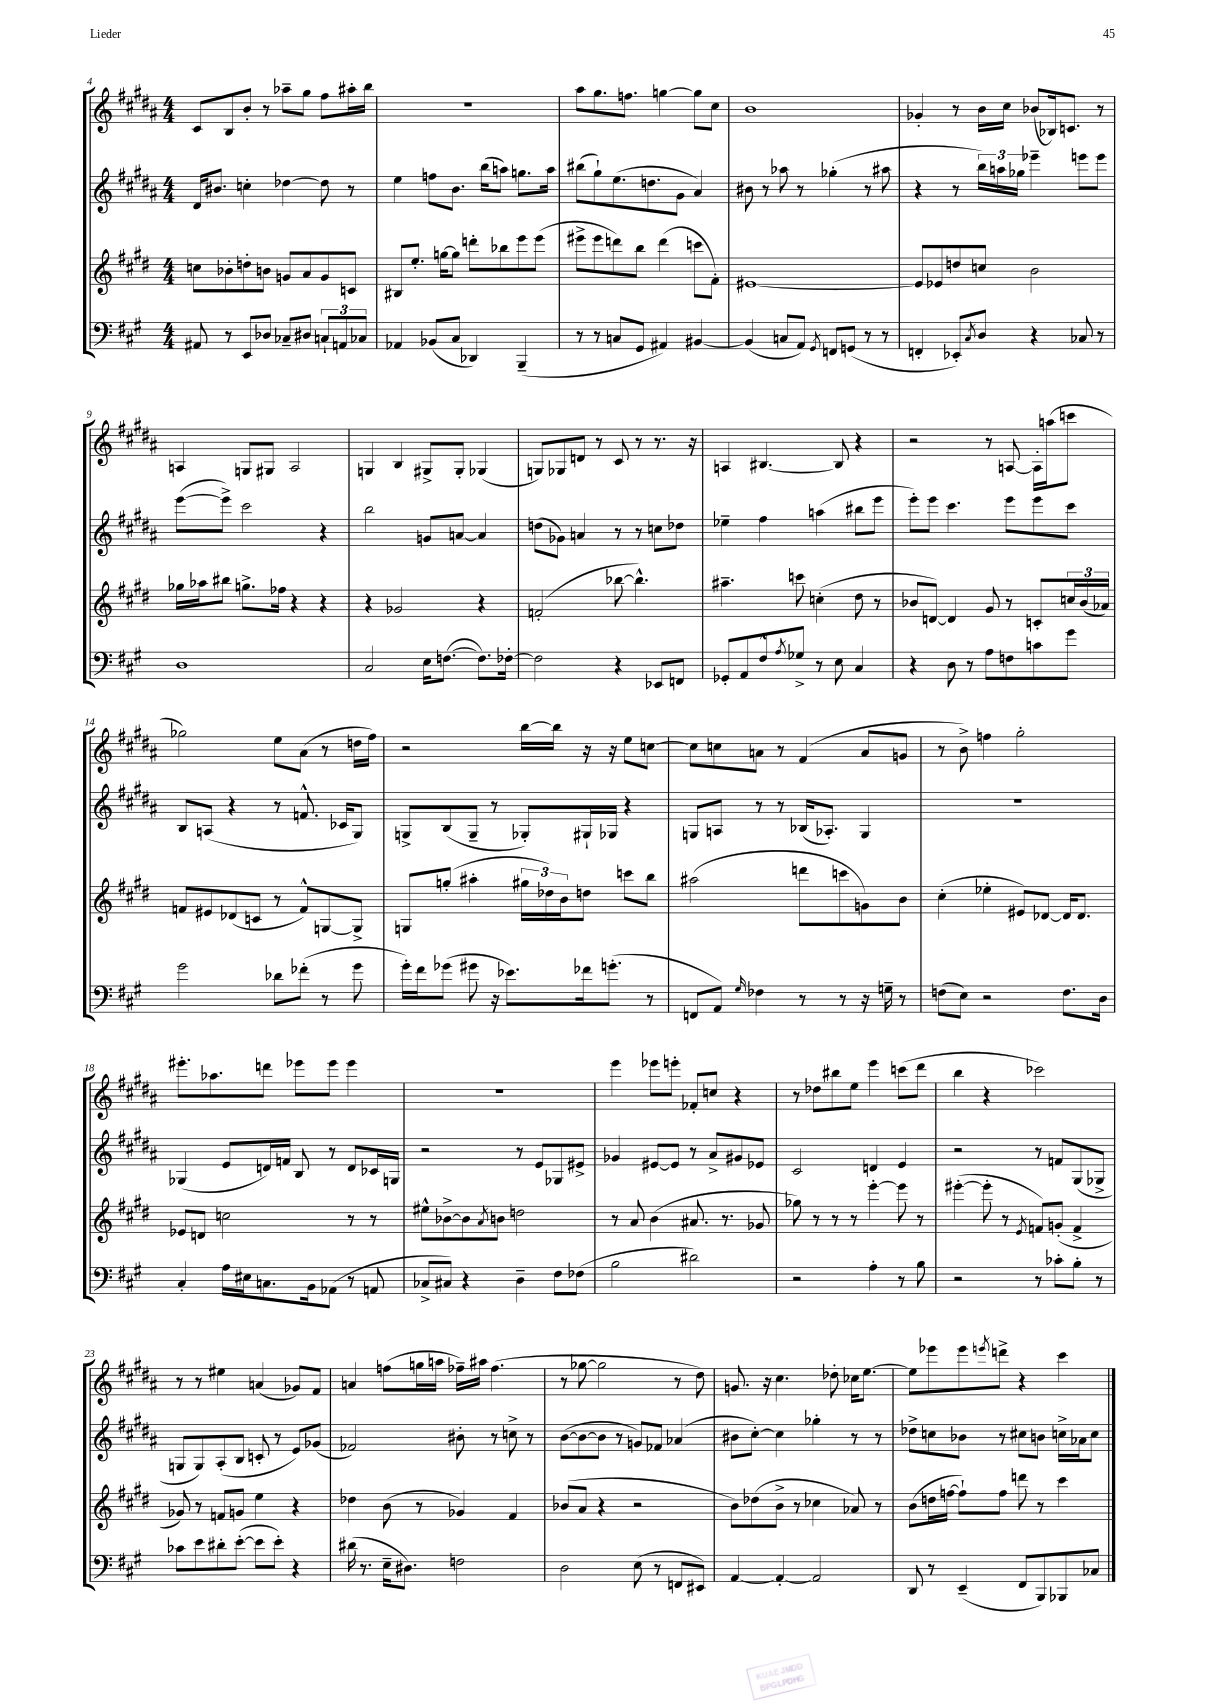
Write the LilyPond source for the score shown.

<<
\new StaffGroup <<
\new Staff = "s0" {
    \clef treble \key b \major \numericTimeSignature \time 4/4
    cis'8 b8 b'8-. r8 aes''8-- gis''8 fis''8 ais''16-. b''16 |
    R1 |
    ais''8 gis''8. f''8. g''4~ g''8 cis''8 |
    b'1 |
    ges'4-. r8 b'16 cis''16 bes'8( bes16) c'8. r8 |
    a4 g8 gis8 a2 |
    g4 b4 gis8-> gis8-. ges4( |
    g8) ges8 d'8 r8 cis'8 r8 r8. r16 |
    a4 bis4.~ bis8 r4 |
    r2 r8 a8~ a16-. a''16( c'''8 |
    ges''2) e''8 ais'8( r8 d''16 fis''16) |
    r2 b''16~ b''16 r16 r16 e''8 c''8~ |
    c''8 c''8 a'8 r8 fis'4( a'8 g'8 |
    r8 b'8->) f''4 gis''2-. |
    eis'''8.-. aes''8. d'''8 ees'''8 ees'''8 ees'''4 |
    r1 |
    e'''4 ees'''8 e'''8-. fes'8-. c''8 r4 |
    r8 des''8 bis''8 e''8 e'''4 c'''8( dis'''8 |
    b''4 r4 ces'''2) |
    r8 r8 eis''4 a'4( ges'8) fis'8 |
    a'4 f''8( g''16 a''16 fes''16--) ais''16 fes''4.( |
    r8 ges''8~ ges''2 r8 dis''8) |
    g'8. r16 cis''4. des''8-. ces''16 e''8.~ |
    e''8 ees'''8 ees'''8 \acciaccatura { e'''8 } d'''8-> r4 cis'''4 \bar "|." |
}
\new Staff = "s1" {
    \clef treble \key b \major \numericTimeSignature \time 4/4
    dis'16 bis'8. c''4-. des''4~ des''8 r8 |
    e''4 f''8 b'8. b''16( a''8) g''8. a''16 |
    bis''8( gis''8-!) e''8.( d''8. gis'8 ais'4) |
    bis'8 r8 aes''8 r8 ges''4-.( r8 ais''8 |
    r4 r8 \tuplet 3/2 { b''16) a''16 ges''16 } ees'''4-- e'''8 e'''8 |
    e'''8~( e'''8->) cis'''2 r4 |
    b''2 g'8 a'8~ a'4 |
    d''8( ges'8) a'4 r8 r8 c''8 des''8 |
    ees''4-- fis''4 a''4( bis''8 e'''8 |
    e'''8-.) e'''8 cis'''4. e'''8 e'''8 cis'''8 |
    b8 a8( r4 r8 f'8.-^ ces'16 gis8) |
    g8-> b8( g8-- r8 ges8-.) gis16-! ges16 r4 |
    g8 a8 r8 r8 bes16( aes8.-.) g4 |
    R1 |
    ges4( e'8 d'16) f'16 b8 r8 d'8 ces'16 g16 |
    r2 r8 e'8 ges8 eis'8-> |
    ges'4 eis'8~ eis'8 r8 ais'8-> gis'8 ees'8 |
    cis'2 d'4 e'4 |
    r2 r8 f'8 gis8( ges8-> |
    g8 g8) ais8-.( b8 c'8-. r8 e'8) ges'8( |
    fes'2) bis'8-. r8 c''8-> r8 |
    b'8~( b'8~ b'8 r8 g'8) fes'8 aes'4( |
    bis'8 cis''8~-.) cis''4 ges''4-. r8 r8 |
    des''8-> c''8 bes'8 r8 cis''8 b'8 c''16-> aes'16 c''8 \bar "|." |
}
\new Staff = "s2" {
    \clef treble \key e \major \numericTimeSignature \time 4/4
    c''8 bes'8-. d''8-. b'8 g'8 a'8 g'8 c'8 |
    bis8 e''8.-. g''16~ g''8 d'''8-. bes''8 e'''8 e'''8( |
    eis'''8-> eis'''8 d'''8) b''8 d'''4( c'''8 fis'8-.) |
    eis'1~ |
    eis'8 ees'8 d''8 c''8 b'2 |
    ges''16 aes''16 bis''8 g''8.-> fes''16 r4 r4 |
    r4 ges'2 r4 |
    f'2-.( bes''8~ bes''4.-^) |
    ais''4.-- c'''8 c''4-.( dis''8 r8 |
    bes'8 d'8~) d'4 gis'8 r8 c'8-. \tuplet 3/2 { c''16 bes'16( aes'16) } |
    f'8 eis'8 des'8( c'8 r8 f'8-^) g8~ g8-> |
    g8 g''8-.( ais''4-. \tuplet 3/2 { gis''16 des''16) b'16 } d''8 c'''8 b''8 |
    ais''2( d'''8 c'''8 g'8) b'8 |
    cis''4-.( ees''4-. eis'8) des'8~ des'16 des'8. |
    ees'8 d'8 c''2 r8 r8 |
    eis''8-^ bes'8~-> bes'8 \acciaccatura { a'8 } b'8 d''2 |
    r8 a'8 b'4( ais'8. r8. ges'8 |
    ges''8) r8 r8 r8 e'''4~-. e'''8 r8 |
    eis'''4~-.( eis'''8-. r8 \acciaccatura { e'8 } f'8) g'8-.( f'4-> |
    ges'8) r8 f'8 g'8 e''4 r4 |
    des''4 b'8( r8 ges'4) fis'4 |
    bes'8( a'8 r4 r2 |
    b'8) des''8( b'8-> r8 ces''4 aes'8) r8 |
    b'8( d''16 f''16~ f''8-!) f''8 d'''8 r8 cis'''4 \bar "|." |
}
\new Staff = "s3" {
    \clef bass \key a \major \numericTimeSignature \time 4/4
    ais,8 r8 e,8 des8 ces8-- dis8 \tuplet 3/2 { c8-! a,8 ces8 } |
    aes,4 bes,8( cis8 des,4) b,,4--( |
    r8 r8 c8 gis,8 ais,4) bis,4~ |
    bis,4( c8 a,8) \acciaccatura { gis,8 } f,8 g,8( r8 r8 |
    f,4-. ees,8-.) \acciaccatura { cis8 } d8 r4 ces8 r8 |
    d1 |
    cis2 e16 f8.~( f8.) fes16~-. |
    fes2 r4 ees,8 f,8 |
    ges,8-. a,8 fis8-^ \acciaccatura { a8 } ges8-> r8 e8 cis4 |
    r4 d8 r8 a8 f8 c'8 gis'8 |
    gis'2 des'8 fes'8-.( r8 gis'8 |
    gis'16-.) fis'16 ges'8( gis'8 r16 ees'8.) fes'16 g'8.-.( r8 |
    f,8 a,8) \grace { gis16 } fes4 r8 r8 r16 g16-- r8 |
    f8( e8) r2 f8. d16 |
    cis4-. a16 eis16 c8. b,16 aes,8( r8 a,8 |
    ces8-> cis8) r4 d4-- fis8 fes8( |
    b2 dis'2) |
    r2 a4-. r8 b8 |
    r2 r8 ces'8-. b8-. r8 |
    ces'8 e'8 dis'8-. e'8~-.( e'8 e'8-.) r4 |
    dis'16( r8. e16-- dis8.) f2 |
    d2 e8( r8 f,8 eis,8) |
    a,4~ a,4~-. a,2 |
    d,8 r8 e,4--( fis,8 b,,8) bes,,8 ces8 \bar "|." |
}
>>
>>
\layout { \context { \Score currentBarNumber = #4 } }
